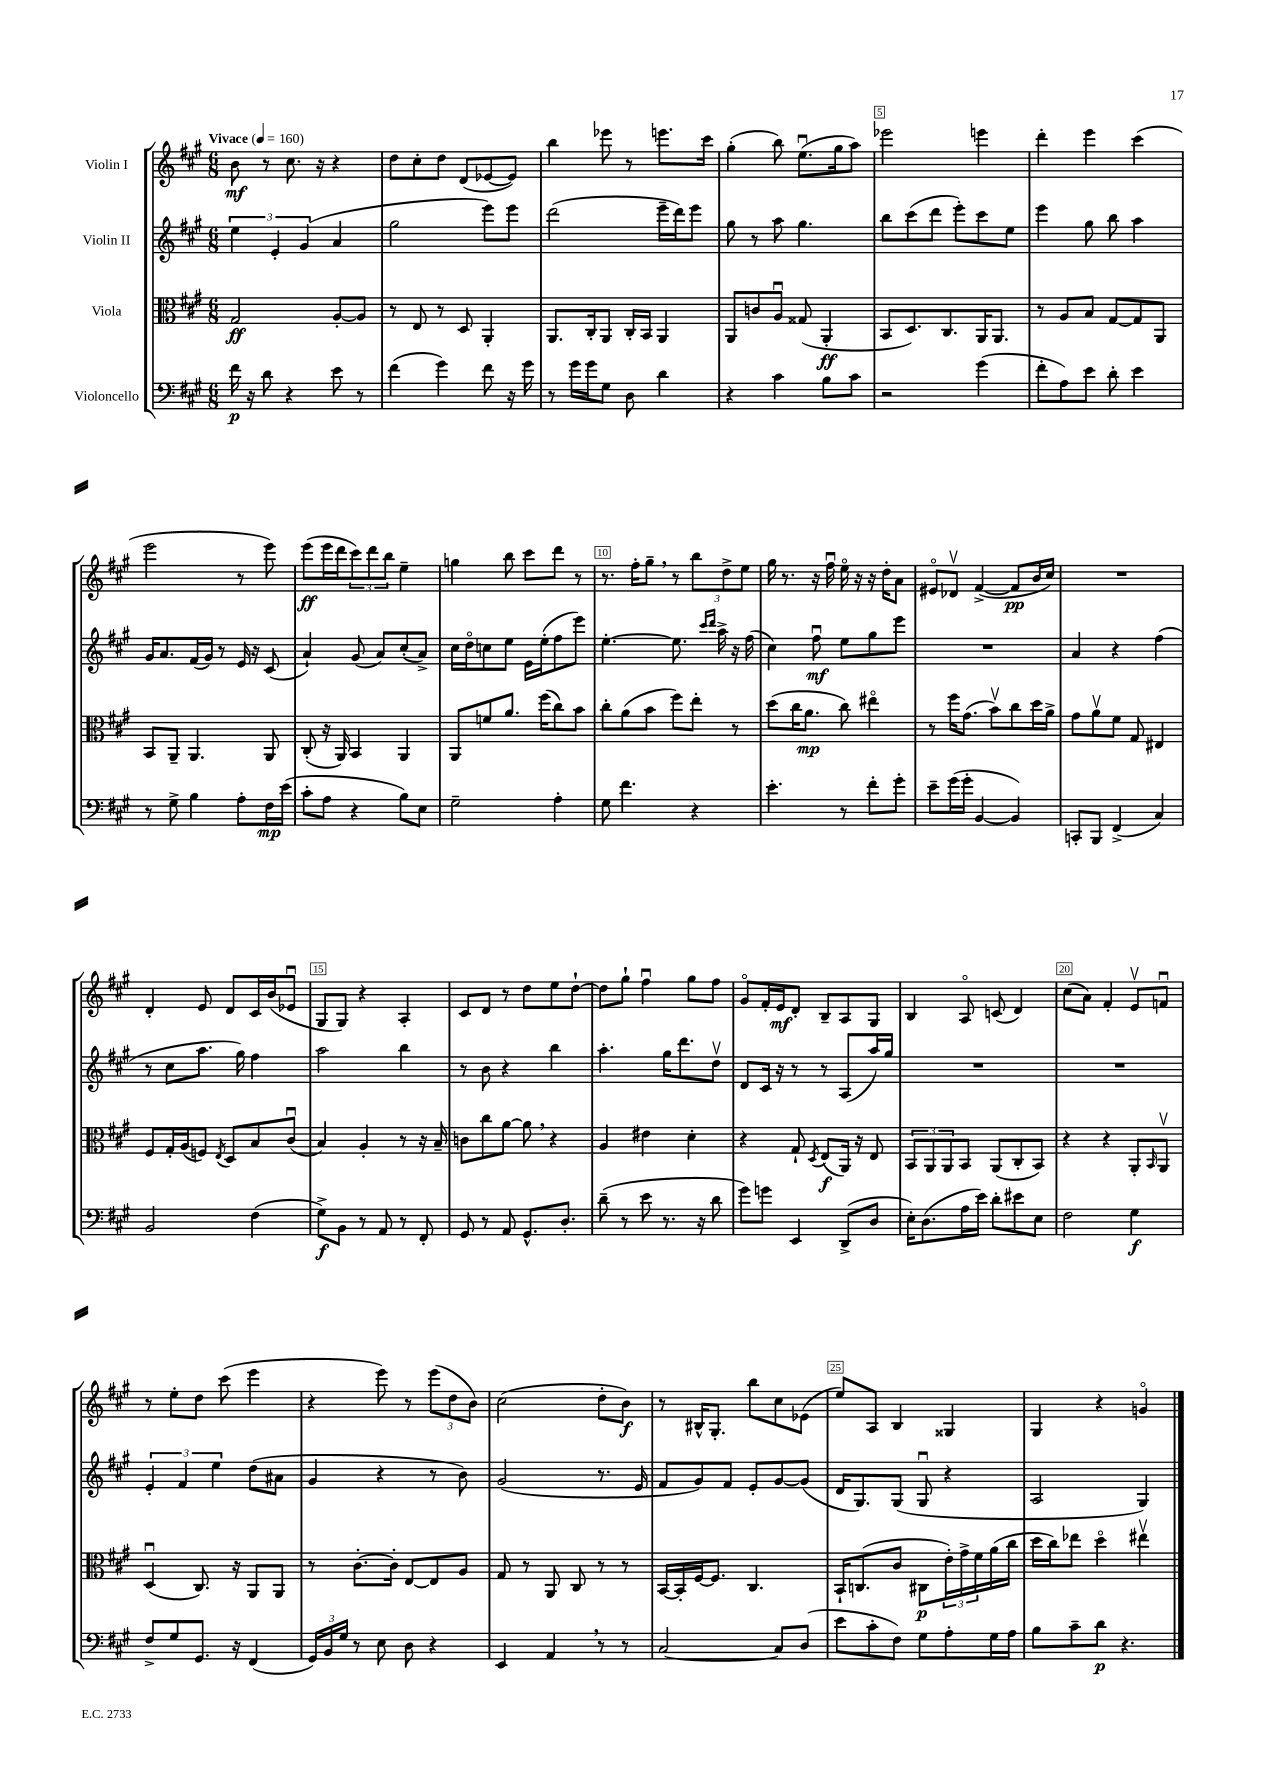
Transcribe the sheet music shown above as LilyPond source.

<<
\new StaffGroup <<
\new Staff = "s0" \with { instrumentName = "Violin I" } {
    \clef treble \key a \major \numericTimeSignature \time 6/8 \tempo "Vivace" 4 = 160
    b'8\mf r8 cis''8. r16 r4 |
    d''8 cis''8-. d''8 d'8( ees'8~ ees'8) |
    b''4 ees'''8 r8 e'''8. cis'''16 |
    gis''4-.( b''8) e''8.\downbow( gis''16 a''8) |
    ees'''2 e'''4 |
    d'''4-. e'''4 cis'''4( |
    e'''2 r8 e'''8) |
    e'''8\ff( e'''16 d'''16 \tuplet 3/2 { cis'''8) d'''8 b''8 } e''4-- |
    g''4 b''8 cis'''8 d'''8 r8 |
    r8. fis''16-. gis''8-- \breathe r8 \tuplet 3/2 { b''8 d''8-> e''8 } |
    gis''16 r8. r16 fis''16\downbow e''16\flageolet r16 r16 d''16-. a'8 |
    eis'8\flageolet des'8\upbow fis'4~->( fis'8\pp b'16 cis''16) |
    R2. |
    d'4-. e'8 d'8 cis'16 b'16( ees'8\downbow |
    gis8 gis8) r4 a4-. |
    cis'8 d'8 r8 d''8 e''8 d''8~-! |
    d''8 gis''8-! fis''4\downbow gis''8 fis''8 |
    gis'8\flageolet fis'16-. e'16\mf d'8-. b8-- a8 gis8 |
    b4 a8\flageolet c'8( d'4) |
    cis''8( a'8) fis'4-. e'8\upbow f'8\downbow |
    r8 e''8-. d''8 cis'''8( e'''4 |
    r4 e'''8) r8 \tuplet 3/2 { e'''8( d''8 b'8) } |
    cis''2( d''8-. b'8\f) |
    r8 bis16-^ gis8.-. b''8 cis''8 ees'8( |
    e''8) a8 b4 gisis4 |
    gis4 r4 g'4\flageolet \bar "|." |
}
\new Staff = "s1" \with { instrumentName = "Violin II" } {
    \clef treble \key a \major \numericTimeSignature \time 6/8
    \tuplet 3/2 { e''4 e'4-. gis'4( } a'4 |
    gis''2 e'''8) e'''8 |
    d'''2( e'''16-- d'''16) e'''8 |
    gis''8 r8 a''8 gis''4. |
    b''8 cis'''8( d'''8 e'''8-.) cis'''8 e''8 |
    e'''4 gis''8 b''8 a''4 |
    gis'16 a'8. fis'16( gis'16) r8 e'16 r16 cis'8( |
    a'4-!) gis'8( a'8) cis''8-.( a'8->) |
    cis''16 d''16\flageolet c''8 e''8 e'16 e''16-.( fis''8 e'''8) |
    e''4.~-. e''8. \grace { cis'''16 d'''16 } a''16-> r16 fis''16( |
    cis''4) fis''8\downbow\mf e''8 gis''8 e'''8 |
    R2. |
    a'4 r4 fis''4( |
    r8 cis''8 a''8. gis''16) fis''4 |
    a''2 b''4 |
    r8 b'8 r4 b''4 |
    a''4.-. gis''16 d'''8. d''8\upbow |
    d'8 cis'16 r16 r8 r8 a8( a''16) gis''16 |
    R2. |
    R2. |
    \tuplet 3/2 { e'4-. fis'4 e''4 } d''8( ais'8 |
    gis'4 r4 r8 b'8) |
    gis'2( r8. e'16 |
    fis'8 gis'8) fis'8 e'8-. gis'8~ gis'8( |
    d'16 gis8.) gis8( gis8\downbow r4 |
    a2 gis4) \bar "|." |
}
\new Staff = "s2" \with { instrumentName = "Viola" } {
    \clef alto \key a \major \numericTimeSignature \time 6/8
    gis2\ff a8~-. a8 |
    r8 e8 r8 d8 a,4-. |
    a,8. cis16-. a,8 cis16-. b,16 a,4 |
    a,8 c'8 a8\downbow gisis8( a,4-.\ff |
    b,8 d8.) cis8. a,16 a,8. |
    r8 a8 b8 gis8~ gis8 a,8 |
    b,8 a,8-- a,4. a,8 |
    cis8-.( r16 a,16) b,4 a,4 |
    a,8 f'8 a'8. fis''16( cis''8) b'8 |
    cis''8-. a'8( b'8 fis''8) e''8-. r8 |
    d''8( cis''16 a'8.\mp cis''8) eis''4\flageolet |
    r8 fis''16 gis'8.( b'8\upbow) cis''8 d''16 a'16-> |
    gis'8 a'8\upbow fis'8 gis8 eis4 |
    fis8 gis16-. a16( f8) \acciaccatura { e8 } d8 b8 cis'8\downbow( |
    b4) a4-. r8 r16 b16-- |
    c'8 cis''8 a'8~ a'8 \breathe r4 |
    a4 eis'4 d'4-. |
    r4 gis8-! \acciaccatura { d8 } e8\f( a,16) r16 e8 |
    \tuplet 3/2 { b,8 a,8 a,8 } b,8 a,8( cis8-. b,8) |
    r4 r4 a,8-. \grace { b,16 } a,8\upbow |
    d4\downbow( cis8.) r16 a,8 a,8 |
    r8 cis'8.~-. cis'16-. e8~ e8 a8 |
    gis8 r8 a,8 cis8 r8 r8 |
    b,16~ b,16-. fis16~ fis8. cis4. |
    b,16-! c8.( cis'8 cis8\p \tuplet 3/2 { e'16-.) gis'16-> fis'16 } a'16( cis''16 |
    d''16 cis''16) ees''8 d''4\flageolet eis''4\upbow \bar "|." |
}
\new Staff = "s3" \with { instrumentName = "Violoncello" } {
    \clef bass \key a \major \numericTimeSignature \time 6/8
    fis'16\p r16 d'8 r4 e'8 r8 |
    fis'4( gis'4) fis'8 r16 gis'16 |
    r8 gis'16 gis'16 gis8 d8 d'4 |
    r4 cis'4 b8 cis'8 |
    r2 gis'4( |
    fis'8-. a8) e'8 d'8-. e'4 |
    r8 gis8-> b4 a8-. fis16\mp e'16( |
    cis'8-. a8 r4 b8) e8 |
    gis2-- a4-. |
    gis8 fis'4. r4 |
    e'4.-. r8 fis'8-. gis'8-. |
    e'8-- gis'16( gis'16-. b,4~ b,4) |
    c,8-. b,,8 fis,4->( cis4) |
    b,2 fis4( |
    gis8->\f) b,8 r8 a,8 r8 fis,8-. |
    gis,8 r8 a,8 gis,8.-^ d8.-. |
    d'8--( r8 e'8 r8. r16 d'8 |
    gis'8) g'8 e,4 d,8->( d8 |
    e16-.) d8.( a16 e'16) d'8-. eis'8 e8 |
    fis2 gis4\f |
    fis8-> gis8 gis,8. r16 fis,4( |
    \tuplet 3/2 { gis,16) b,16 gis16 } r8 e8 d8 r4 |
    e,4 a,4 \breathe r8 r8 |
    cis2~ cis8 d8( |
    e'8 cis'8-. fis8) gis8 a8-. gis16 a16 |
    b8 cis'8-- d'8\p r4. \bar "|." |
}
>>
>>
\layout { \context { \Score \override BarNumber.break-visibility = ##(#f #t #t) barNumberVisibility = #(every-nth-bar-number-visible 5) \override BarNumber.stencil = #(make-stencil-boxer 0.1 0.3 ly:text-interface::print) } }
